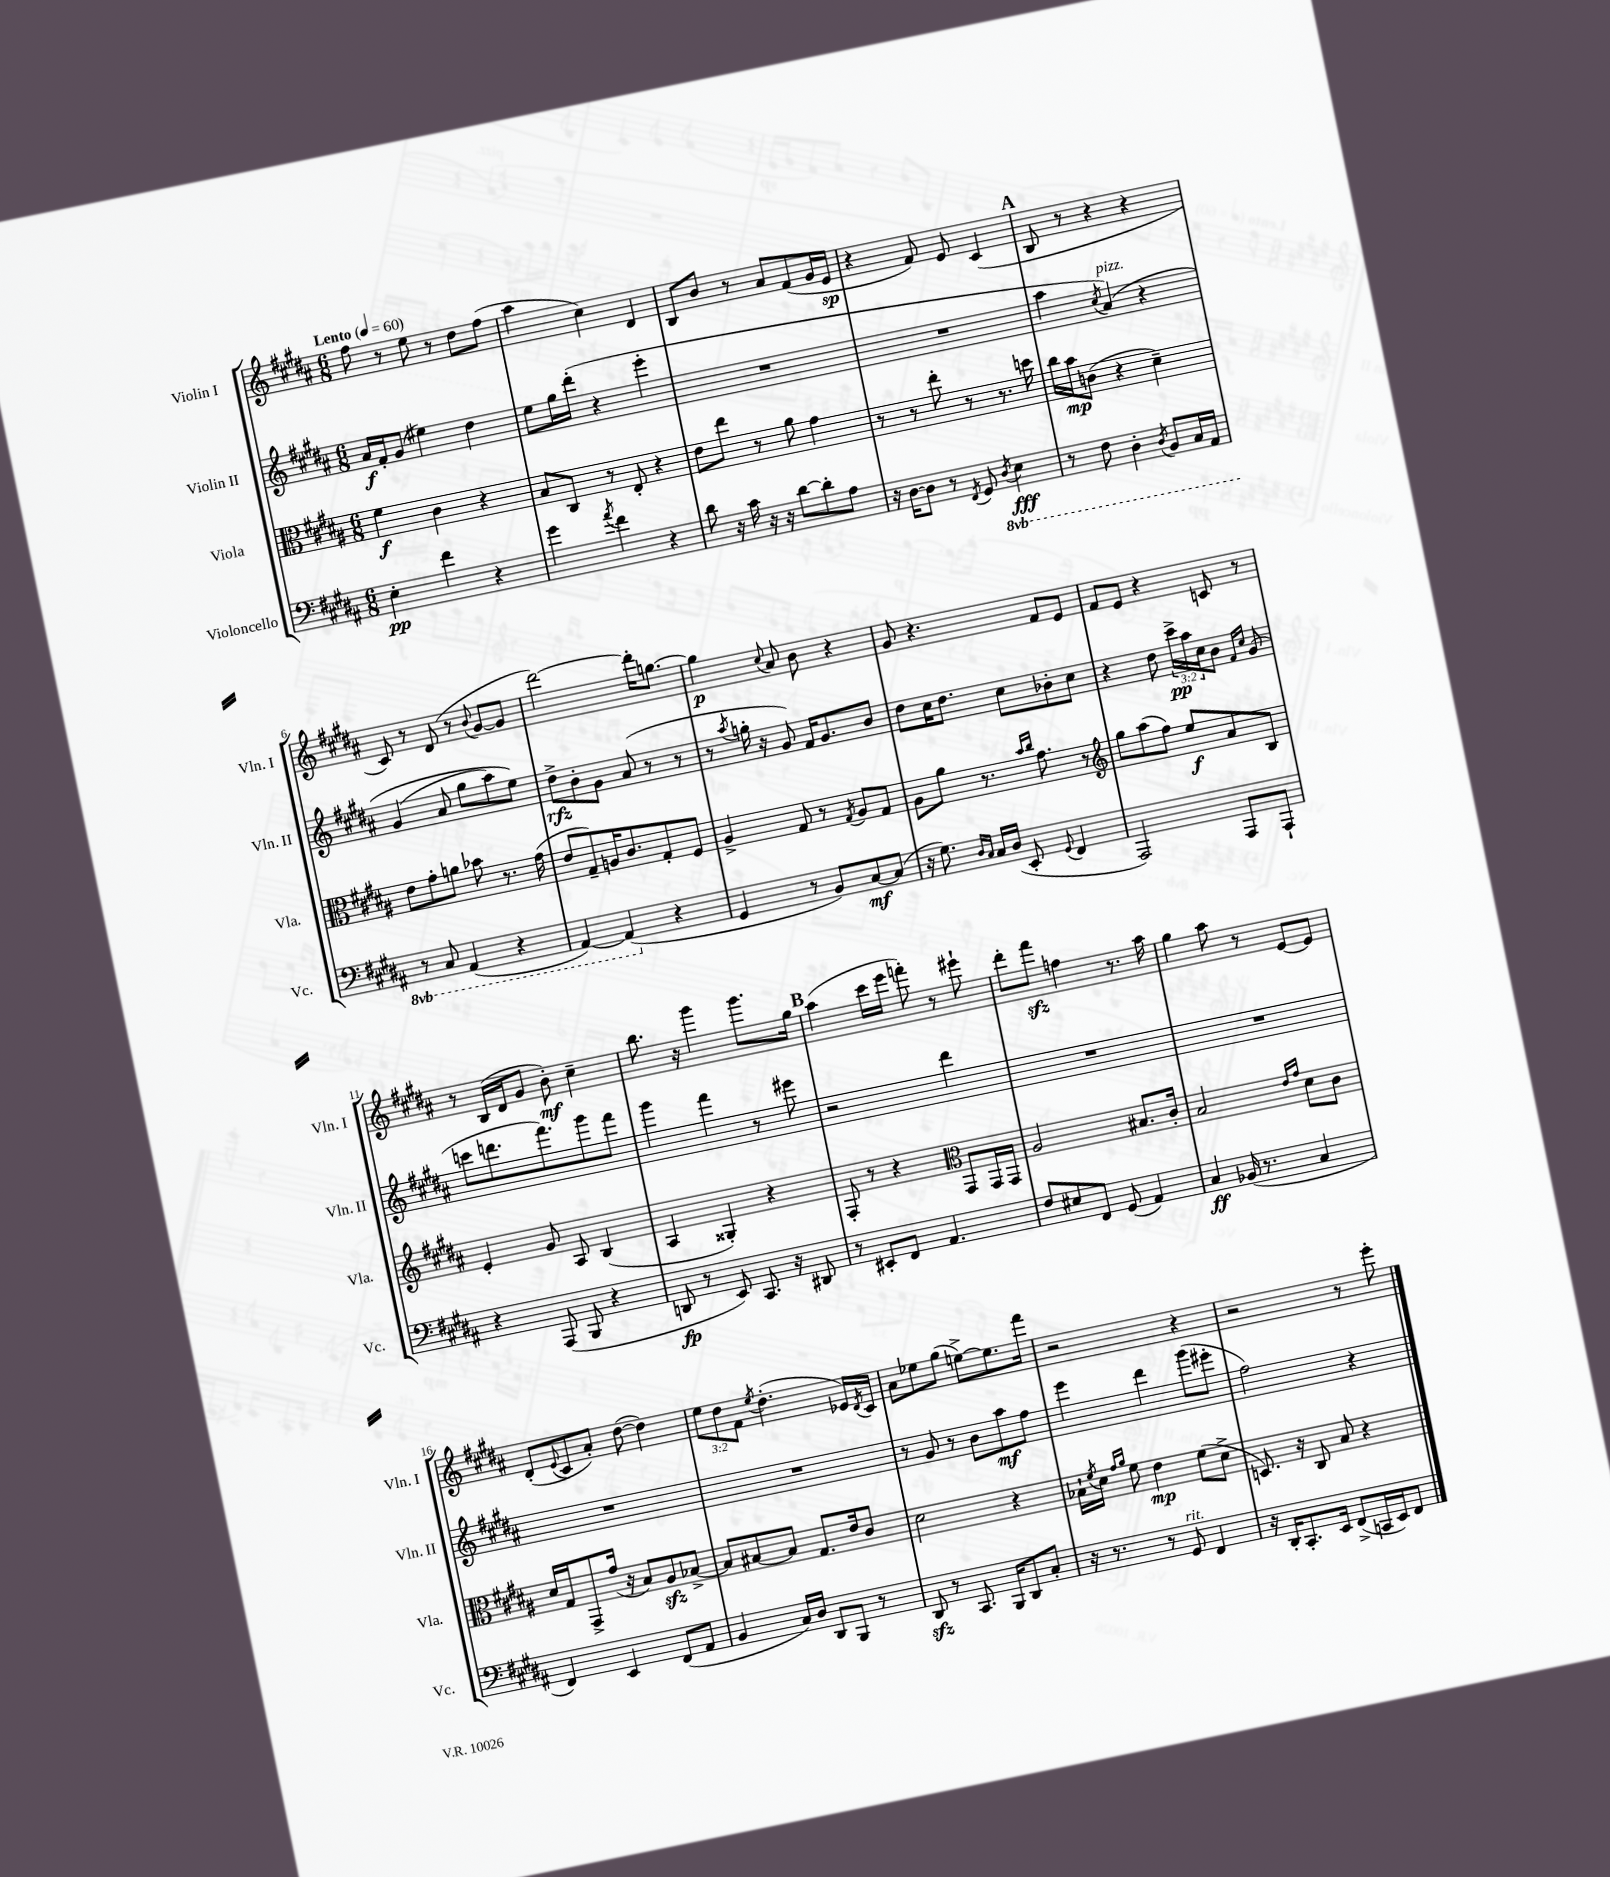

**kern	**kern	**kern	**kern
*staff4	*staff3	*staff2	*staff1
*clefF4	*clefC3	*clefG2	*clefG2
*k[f#c#g#d#a#]	*k[f#c#g#d#a#]	*k[f#c#g#d#a#]	*k[f#c#g#d#a#]
*M6/8	*M6/8	*M6/8	*M6/8
*MM60	*MM60	*MM60	*MM60
4E'	4f#	16a#	8ff#
.	.	16f#'	.
.	.	(8g#	8r
4f#	4c#	4ee#)	8ee
.	.	.	8r
4r	4r	4dd#	8dd#
.	.	.	(8ff#
=	=	=	=
4g#	8B	8ee	4aa#
.	8C#	16gg#	.
.	.	(16ddd#'	.
8qa#	.	.	.
4f#	8r	4r	4cc#)
.	8E'	.	.
4r	4r	4eee'	4d#
=	=	=	=
8d#	8e	2.r	8B
16r	8ee	.	8b
16c#	.	.	.
16r	8r	.	8r
16r	.	.	.
[8d#	8a#	.	8a#
8d#']	4g#	.	(8f#
8A#	.	.	16g#
.	.	.	16e
=	=	=	=
16r	8r	2.r	4r
[16D#	.	.	.
8D#]	8r	.	.
8r	8ee'	.	8f#)
8qFF#	.	.	.
8GG#	8r	.	8e
8qDD#	.	.	.
4EE	8.r	.	(4c#
.	16dd	.	.
=	=	=	=
8r	16cc#	4aa#	8B
.	16b	.	.
8FF#	(8c	.	8r
.	.	8qcc#	.
4DD#'	4r	&(4a#)	4r
8qDD#	.	.	.
8BBB	4d#~)	4r	4r
16CC#	.	.	.
16AAA#	.	.	.
=	=	=	=
8r	8e	(4g#	8c#)
8CC#	8g#'	.	8r
(4AAA#	8a	8a#	(8d#
.	8b-	8gg#	8r
.	.	.	8qqb
4r	8.r	8aa#)	[8g#
.	.	8ee&)	8g#]
.	(16g#	.	.
=	=	=	=
[4AAA#)	8e	8dd#^	[2ddd#)
.	8G#~)	8b'	.
(4AAA#]	16A	8g#	.
.	8.c#	.	.
.	.	(8a#	.
4r	8G#'	8r	16ddd#']
.	.	.	[8.gg
.	8F#	8r	.
=	=	=	=
4GG#	4A#^	8r	4gg]
.	.	8qaa#	.
.	.	16gg'	.
.	.	16r	.
.	.	.	8qqcc#
8r	8G#	8g#)	8a#
8BB)	8r	16f#	8b
.	.	8.g#	.
.	8qG#	.	.
[8C#	8A#	.	4r
(8C#]	8G#	8b	.
=	=	=	=
16r	8A#	8dd#	8g#
8.G#)	.	.	.
.	8a#	16cc#	4.r
.	.	8.dd#	.
16qqD#	.	.	.
16qqC#	.	.	.
16C#	8.r	.	.
(16D#	.	.	.
8EE'	.	8cc#	.
.	16qqb	.	.
.	16qqcc#	.	.
.	8.g#	.	.
8qqGG#	.	.	.
4FF#	.	8b-'	8f#
.	8r	8cc#	8e
=	=	=	=
*	*clefG2	*	*
2AAA#)	8gg#	4r	8f#
.	(8aa#	.	8e
.	8ff#)	8dd#	4r
.	8ee	24ccc#^	.
.	.	24aa#	.
.	.	24cc#	.
8AAA#	8a#	8b	8c
.	.	16qqf#	.
.	.	16qqcc#	.
8AAA#`	8B	(8g#	8r
=	=	=	=
4r	4e'	8ccc	8r
.	.	8.ddd	(16B
.	.	.	16d#
(8AAA#	8g#	.	8g#
.	.	8.fff#)	.
8BBB	8A#	.	8b')
4r	(4B	8ggg#	4cc#~
.	.	8fff#	.
=	=	=	=
8DD	4A#	4ggg#	8.bb
8r	.	.	.
.	.	.	16r
8EE)	4G##')	4fff#	4ggg#
8.CC#	.	.	.
.	4r	8r	8.ggg#
16r	.	.	.
8DD#	.	8eee#	.
.	.	.	16gg#
=	=	=	=
8r	8F#'	2r	(4aa#
8EE#'	8r	.	.
8FF#	4r	.	16ccc#
.	.	.	16eee
4.AA#	.	.	8fff')
*	*clefC3	*	*
.	8GG#	4ddd#	8r
.	16GG#	.	8eee#`
.	16GG#	.	.
=	=	=	=
8F#	2A#	2.r	8ddd#'
8E#	.	.	8fff#
8FF#	.	.	4ff
(8GG#	.	.	.
4AA#)	8.B#	.	8.r
.	16c#'	.	16aa#
=	=	=	=
4C#	2B	2.r	4gg#
(16BB-	.	.	8aa#
8.r	.	.	.
.	.	.	8r
.	16qqe	.	.
.	16qqg#	.	.
4C#	8d#	.	[8e
.	8c#	.	8e]
=	=	=	=
4FF#)	16d#	2.r	(8d#'
.	16G#	.	.
.	.	.	8qqe
.	8GG#^	.	8c#
4EE	(16g#	.	8a#')
.	16r	.	.
.	8B)	.	([8dd#
(8FF#	8A#	.	4dd#])
8AA#	[8B-^	.	.
=	=	=	=
4BB	8B-]	2.r	12ee
.	.	.	12dd#
.	[8B#	.	.
.	.	.	12f#
.	.	.	8qee
16C#)	8B#]	.	(4.dd#'
16D#	.	.	.
8DD#	8.G#	.	.
8BBB	.	.	.
.	16e	.	.
8r	8c#	.	16e-)
.	.	.	8qd#
.	.	.	16c#
=	=	=	=
8DD#	2d#	8r	8a#
8r	.	8g#	8ee-
8.CC#	.	8r	(8gg#
.	.	8b	[8ee^)
16BBB	.	.	.
8DD#	4r	8aa#	8.ee]
8C#'	.	8ff#	.
.	.	.	16fff#
=	=	=	=
16r	16B-`	4eee	2r
.	8qf#	.	.
8.r	16d#	.	.
.	16qqg#	.	.
.	16qqa#	.	.
.	8f#	.	.
8r	4e	4ddd#	.
8GG#	.	.	.
4FF#	(8f#	(8ggg#	4r
.	8d#^	8eee#'	.
=	=	=	=
16r	8.D)	2ff#)	2r
16DD#'	.	.	.
8.CC#'	.	.	.
.	16r	.	.
.	8C#	.	.
16EE	.	.	.
(8FF#^	8B	.	.
16CC	4r	4r	8r
16EE)	.	.	.
8FF#	.	.	8eee'
==	==	==	==
*-	*-	*-	*-
